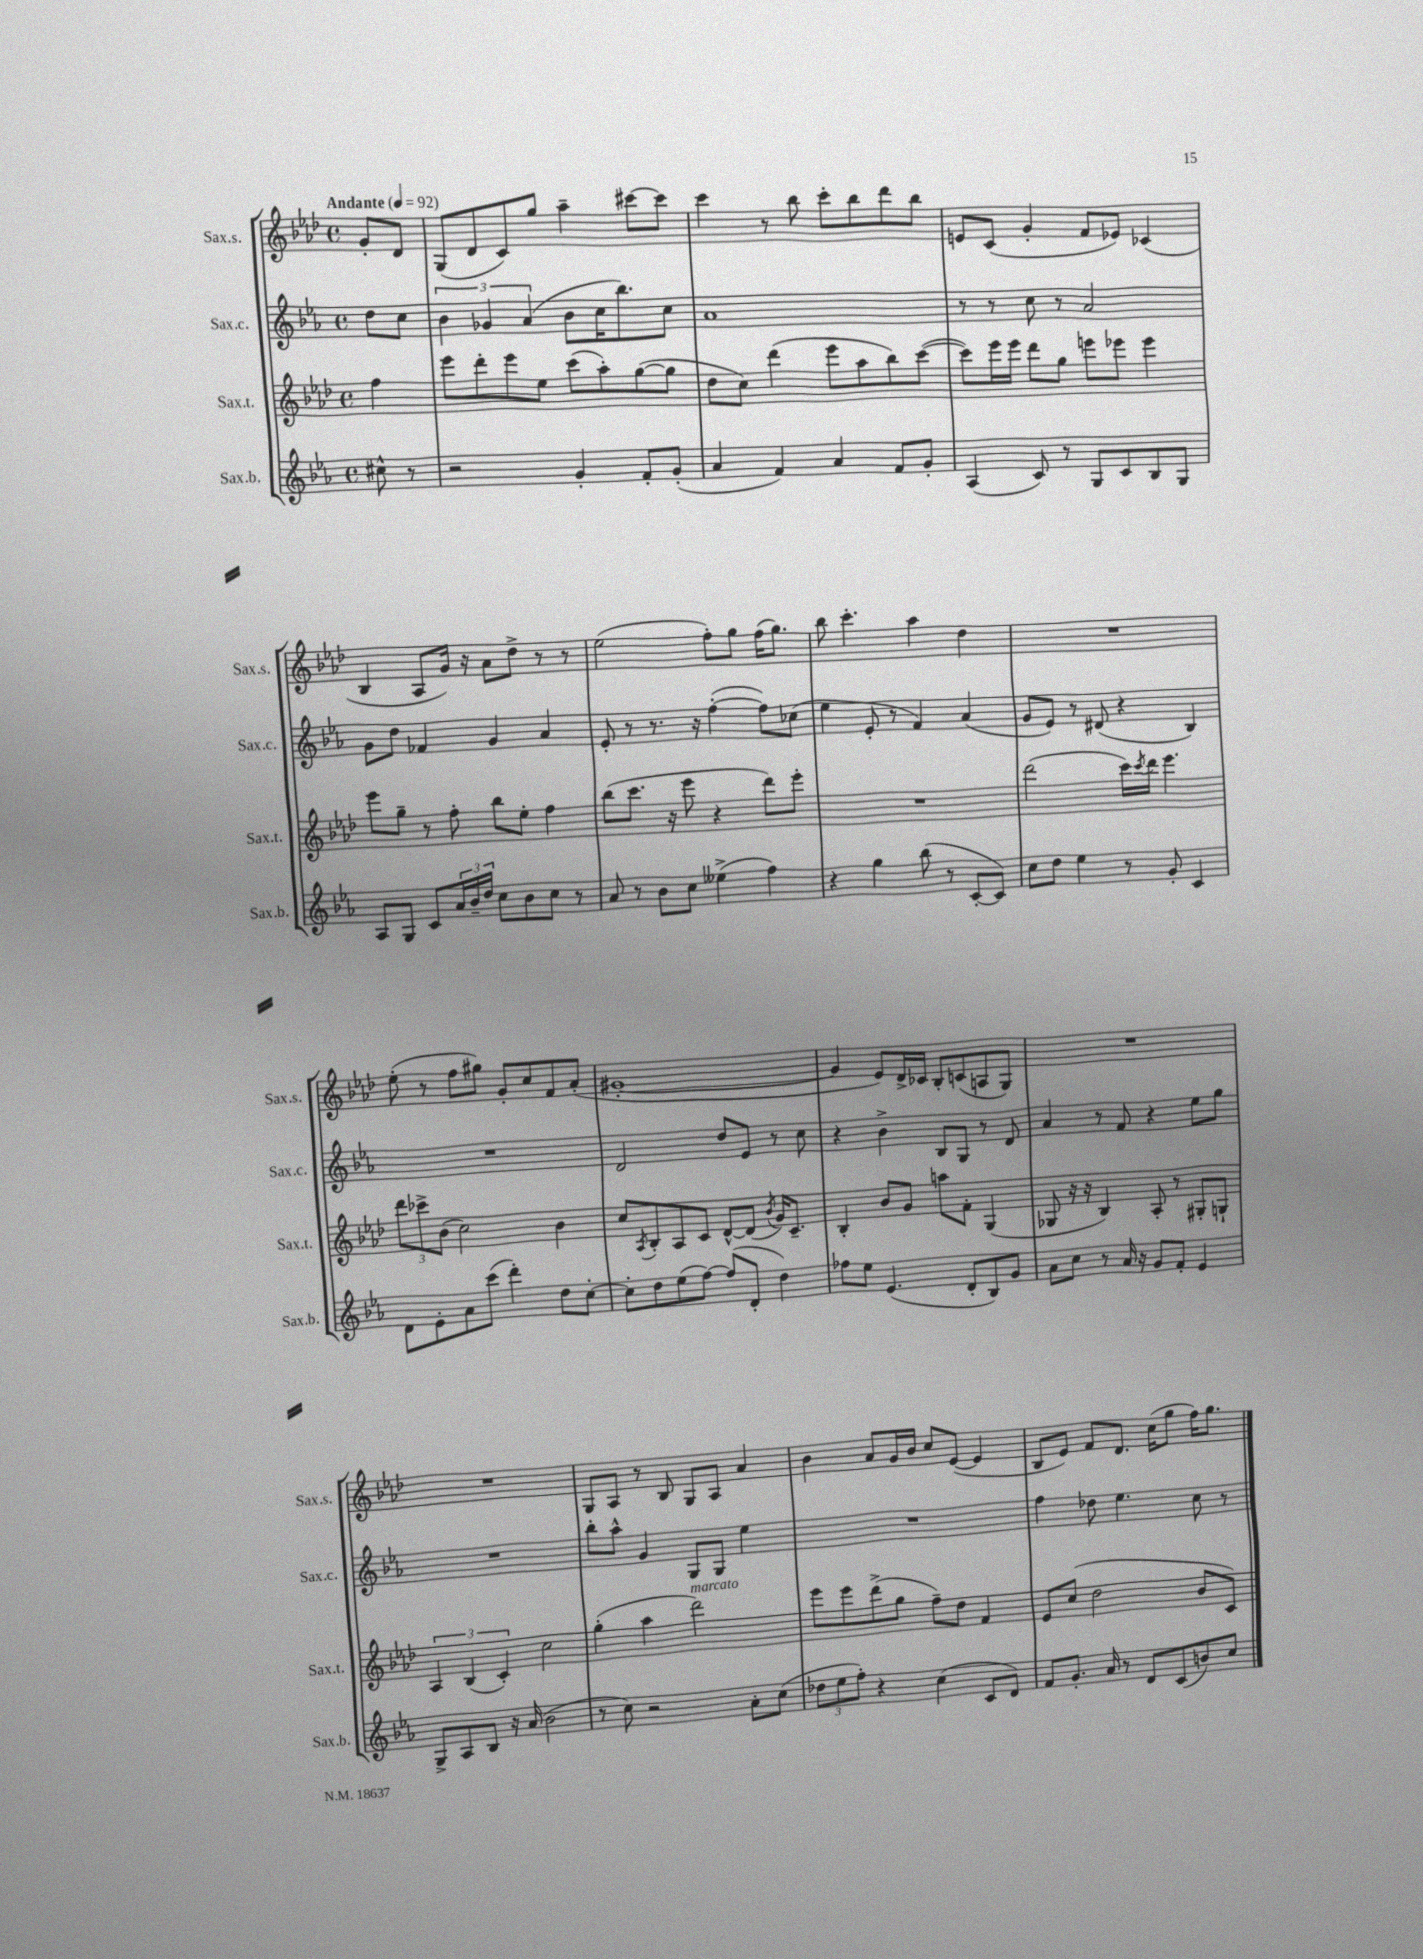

**kern	**kern	**kern	**kern
*staff4	*staff3	*staff2	*staff1
*clefG2	*clefG2	*clefG2	*clefG2
*k[b-e-a-]	*k[b-e-a-d-]	*k[b-e-a-]	*k[b-e-a-d-]
*M4/4	*M4/4	*M4/4	*M4/4
*met(c)	*met(c)	*met(c)	*met(c)
*MM92	*MM92	*MM92	*MM92
8cc#^^\	4ff\	8dd\L	8g'/L
8r	.	8cc\J	8d-/J
=	=	=	=
2r	8eee-\L	6b-\	(8G/L
.	8ddd-'\	.	8d-/
.	.	6g-/	.
.	8eee-\	.	8c/)
.	.	(6a-/	.
.	8ee-\J	.	8gg/J
4g'/	(8ccc\L	8b-\L	4aa-~\
.	8aa-'\)	16cc\K	.
.	.	8.bb-\)	.
8f'/L	([8gg\	.	[8ccc#\L
(8g'/J	8gg\]J	8cc\J	8ccc#\]J
=	=	=	=
4a-/	8dd-\L	1a-	4ccc\
.	8cc\J)	.	.
4f/)	(4ddd-\	.	8r
.	.	.	8bb-\
4a-/	8eee-\L	.	8ccc'\L
.	8aa-\	.	8bb-\
8f/L	8bb-\)	.	8ddd-\
8g'/J	([8ccc\J	.	8bb-\J
=	=	=	=
(4A-/	8ccc\]L)	8r	8e/L
.	16eee-\L	8r	(8c/J
.	16eee-\JJ	.	.
8c/)	8ddd-\L	8cc\	4g'/
8r	8gg\J	8r	.
8G/L	8eee\L	2a-/	8f/L
8c/	8eee-\J	.	8e-/J)
8B-/	4eee-\	.	(4c-/
8G/J	.	.	.
=	=	=	=
8A-/L	8eee-\L	8g\L	4B-/
8G/J	8gg~\J	8dd\J	.
8c/L	8r	4f-/	8A-/L
24a-/L	8ff'\	.	16g/Jk)
24b-~/	.	.	.
.	.	.	16r
24dd/JJ	.	.	.
8cc\L	8bb-\L	4g/	8a-\L
8b-\	8ee-'\J	.	8dd-^\J
8cc\J	4ff\	4a-/	8r
8r	.	.	8r
=	=	=	=
8a-/	(8bb-\L	8e-'/	(2ee-\
8r	8.ccc\J	8r	.
8b-\L	.	8.r	.
.	16r	.	.
8cc\J	8eee-\	.	.
.	.	16r	.
(4ee--^\	4r	([4ff'\	8ff'\L)
.	.	.	8gg\J
4ff\)	8ddd-\L)	8ff\]L)	(16ff\LK
.	.	.	8.gg\J)
.	8eee-'\J	(8cc-\J	.
=	=	=	=
4r	1r	4ee-\	8bb-\
.	.	.	4.ccc'\
4gg\	.	8e-'/	.
.	.	8r	.
(8bb-\	.	4f/)	4aa-\
8r	.	.	.
[8c'/L	.	(4a-/	4dd-\
8c/]J)	.	.	.
=	=	=	=
8cc\L	(2ddd-\	8g/L	1r
8dd\J	.	8e-/J)	.
4ee-\	.	8r	.
.	.	(8d#/	.
8r	16ccc\LL)	4r	.
.	8qccc/	.	.
.	16ddd-\JJ	.	.
8g'/	4.eee-\	.	.
4c/	.	4B-/)	.
=	=	=	=
8d\L	12ddd-\L	1r	(8ee-'\
.	12ccc-^\	.	.
8e-'\	.	.	8r
.	(12b-\J	.	.
8a-\	2cc\)	.	8ff\L
(8ccc\J	.	.	8gg#\J)
4ddd'\)	.	.	8g'/L
.	.	.	8cc/
8dd\L	4b-\	.	8f/
[8cc'\J	.	.	(8a-'/J
=	=	=	=
8cc'\]L	8cc/L	2d/	[1g#'
.	8qA-/	.	.
8dd\	8B-'/	.	.
(8ee-\	8A-/	.	.
[8ff\J)	8c/J	.	.
(8ff/]L	[8d-^^/L	8dd/L	.
8d'/J	(8d-/]J	8e-/J	.
.	8qb-/	.	.
4dd\)	16g/LK)	8r	.
.	8.c~/J	.	.
.	.	8cc\	.
=	=	=	=
8ff-\L	4B-'/	4r	4g#/]
8ee-\J	.	.	.
(4.e-/	8b-/L	4b-^\	8e-/L)
.	8g/J	.	16d-^/L
.	.	.	16c-/JJ
.	8aa\L	8B-/L	8B-'/L
8d'/L	8f'\J	8G/J	(8c/
8B-/)	(4G/	8r	8A/
8g/J	.	8d/	8G/J)
=	=	=	=
8a-\L	8G-/	4a-/	1r
8cc\J	16r	.	.
.	16r	.	.
8r	4B-/)	8r	.
16a-/	.	8f/	.
16r	.	.	.
8g/L	8A-'/	4r	.
8f'/J	8r	.	.
4e-/	8G#'/L	8ee-\L	.
.	8G`/J	8gg\J	.
=	=	=	=
8G^/L	6A-/	1r	1r
8A-/	.	.	.
.	(6B-/	.	.
8B-/J	.	.	.
.	6c'/)	.	.
16r	.	.	.
(16a-/	.	.	.
2b-\	2cc\	.	.
=	=	=	=
8r	(4gg'\	8bb-'\L	8G/L
8cc\)	.	8aa-^^\J	8A-/J
2r	4aa-\	4g/	8r
.	.	.	8B-/
.	2ddd-\)	8G/L	8G/L
.	.	8G/J	8A-/J
8a-'\L	.	4ee-\	4a-/
(8cc\J	.	.	.
=	=	=	=
12dd-\L	8eee-\L	1r	4b-\
12ee-\	.	.	.
.	8eee-\	.	.
12ff'\J)	.	.	.
4r	(8ddd-^\	.	8a-/L
.	8gg\J	.	16g/L
.	.	.	16b-/JJ
(4cc\	8ff~\L)	.	8cc/L
.	8dd-\J	.	([8e-/J
8c/L	4f/	.	4e-/]
8d/J)	.	.	.
=	=	=	=
8f/L	8e-/L	4ff\	8B-/L
8.g'/J	(8cc/J	.	8e-/J)
.	2dd-\	8dd-\	8f/L
16a-/	.	.	.
8r	.	4.ee-\	8.d-/J
8d/L	.	.	.
.	.	.	(16cc\LK
(8c/	.	.	8gg\J
8b/)	8b-/L	8cc\	16ff\LK)
.	.	.	8.gg\J
8cc/J	8c/J)	8r	.
==	==	==	==
*-	*-	*-	*-
